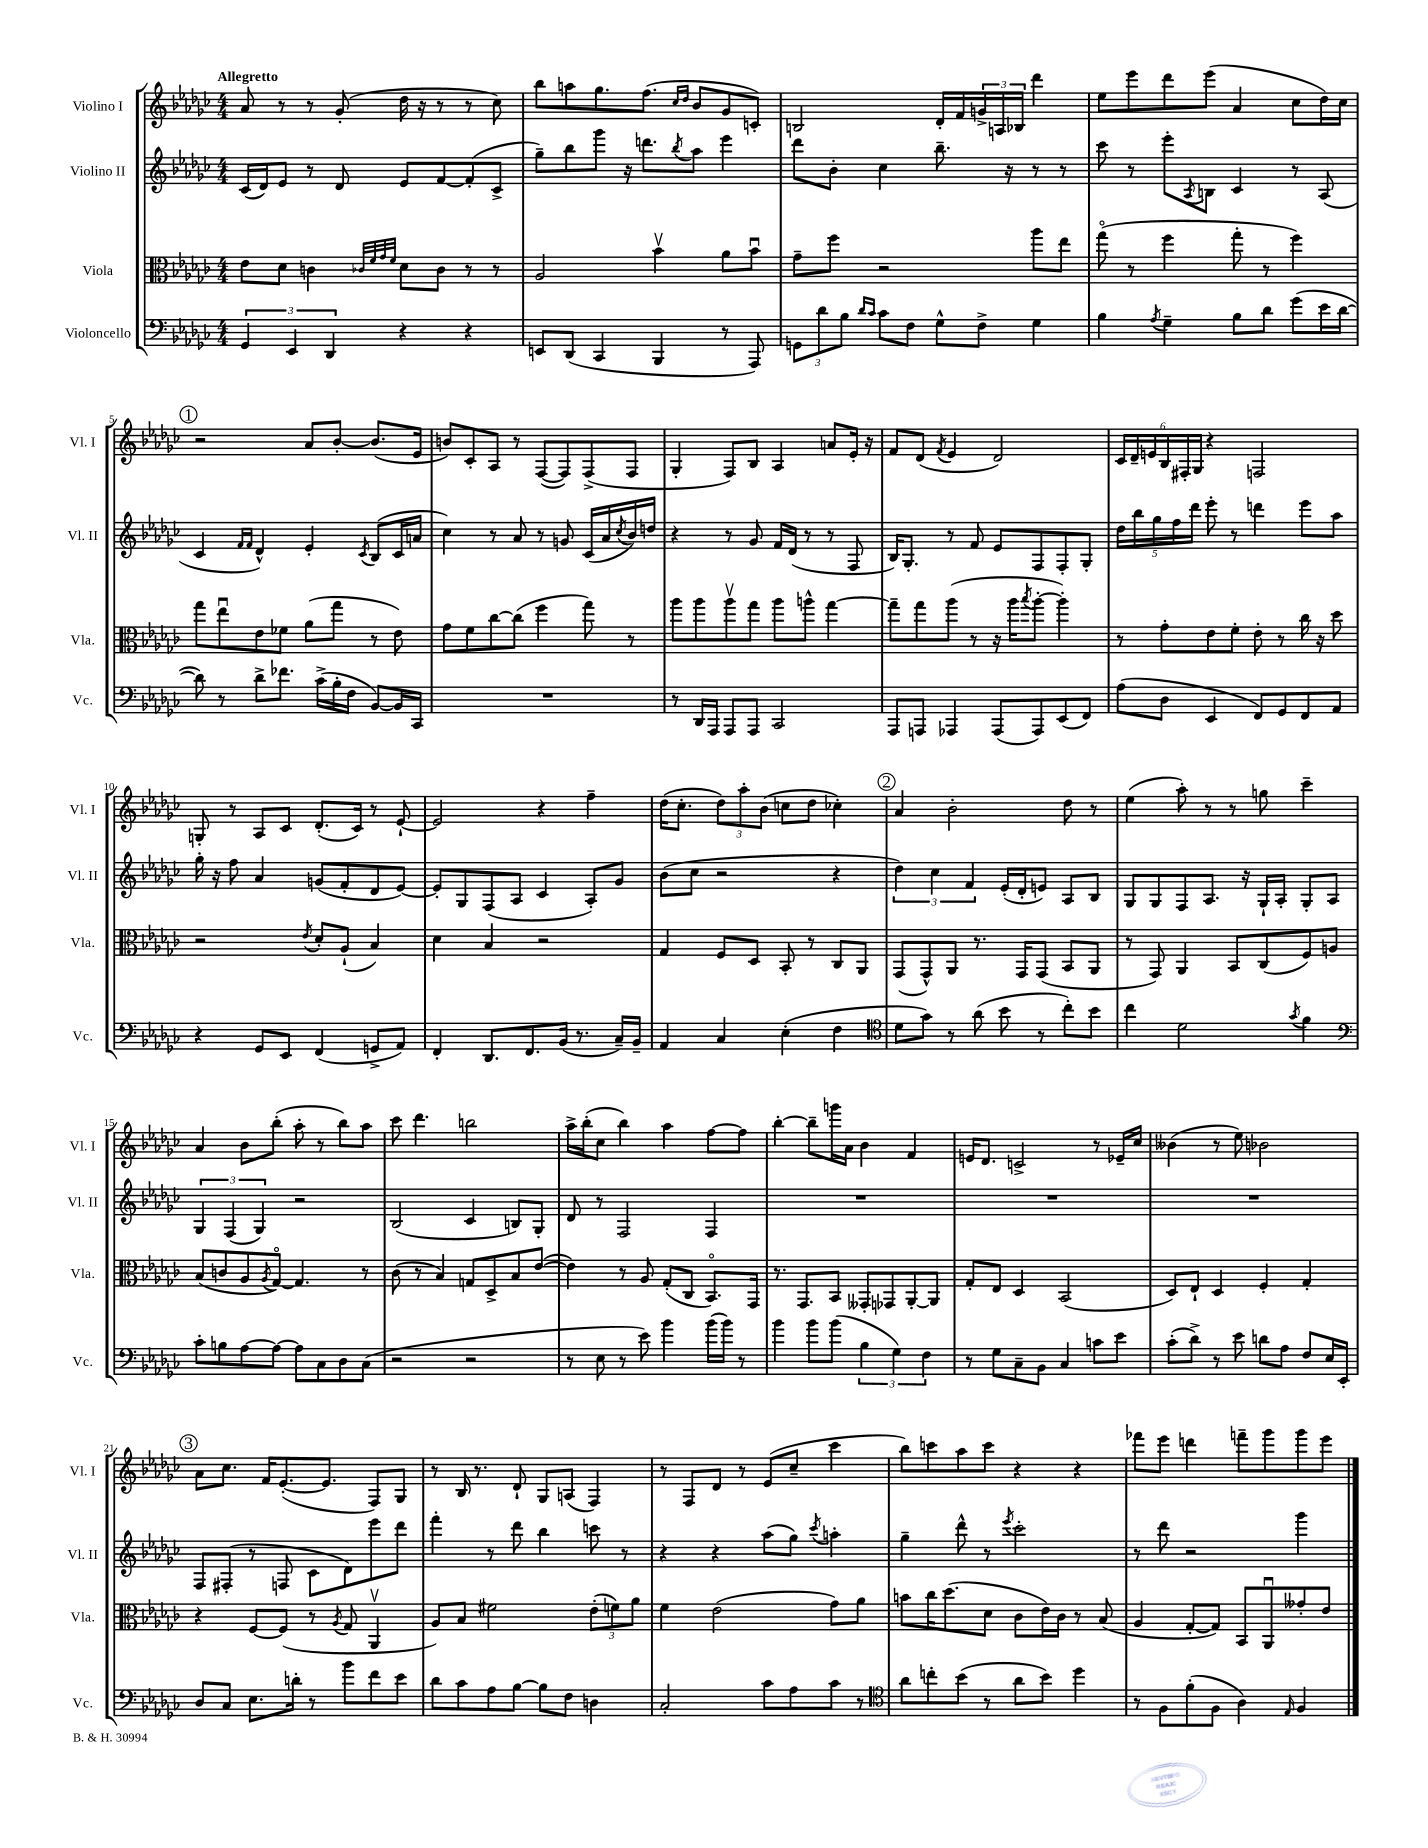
<<
\new StaffGroup <<
\new Staff = "s0" \with { instrumentName = "Violino I" shortInstrumentName = "Vl. I" } {
    \clef treble \key ges \major \numericTimeSignature \time 4/4 \tempo "Allegretto"
    aes'8 r8 r8 ges'8-.( des''16 r16 r8 r8 ces''8) |
    bes''8 a''8 ges''8. f''8.( \grace { ces''16 des''16 } bes'8 ges'8 c'8-.) |
    b2 des'16-. f'16 \tuplet 3/2 { g'16-> a16 bes16 } des'''4 |
    ees''8 ees'''8 des'''8 ees'''8( aes'4 ces''8 des''16) ces''16 |
    \mark \markup { \circle "1" } r2 aes'8 bes'8~-. bes'8.( ees'16 |
    b'8) ces'8-. aes8 r8 f8~( f8) f8->( f8 |
    ges4-. f8) bes8 aes4 a'8 ees'16-. r16 |
    f'8 des'8( \acciaccatura { f'8 } ees'4 des'2) |
    \tuplet 6/4 { ces'16 des'16-- e'16 bes16 fis16-. ges16 } r4 f2 |
    g8-. r8 aes8 ces'8 des'8.-.( ces'16) r8 ees'8~-! |
    ees'2 r4 f''4-- |
    des''16( ces''8.-. \tuplet 3/2 { des''8) aes''8-. bes'8( } c''8 des''8 ces''4-.) |
    \mark \markup { \circle "2" } aes'4 bes'2-. des''8 r8 |
    ees''4( aes''8-.) r8 r8 g''8 ces'''4-- |
    aes'4 bes'8 bes''8-.( aes''8-. r8 bes''8) aes''8 |
    ces'''8 des'''4. b''2 |
    aes''16-> bes''16-.( ces''8 bes''4) aes''4 f''8~ f''8 |
    bes''4~-. bes''8-- g'''16 aes'16 bes'4 f'4 |
    e'16 des'8. c'2-> r8 ees'16-- ces''16 |
    beses'4( r8 ees''8) bes'2 |
    \mark \markup { \circle "3" } aes'8 ces''8. f'16 ees'8.~-.( ees'8. f8) ges8 |
    r8 bes16 r8. des'8-! ges8 a8( f4) |
    r8 f8 des'8 r8 ees'8( ces''8-- ces'''4 |
    bes''8) c'''8 aes''8 c'''8 r4 r4 |
    fes'''8 ees'''8 d'''4 f'''8-- ges'''8 ges'''8 ees'''8 \bar "|." |
}
\new Staff = "s1" \with { instrumentName = "Violino II" shortInstrumentName = "Vl. II" } {
    \clef treble \key ges \major \numericTimeSignature \time 4/4
    ces'16( des'16) ees'8 r8 des'8 ees'8 f'8~ f'8-.( ces'8-> |
    ges''8--) bes''8 ges'''8 r16 d'''8. \acciaccatura { bes''8 } aes''8 ees'''4 |
    des'''8 bes'8-. ces''4 bes''8.-- r16 r8 r8 |
    ces'''8 r8 ees'''8-. \acciaccatura { aes8 } b8 ces'4 r8 aes8( |
    \mark \markup { \circle "1" } ces'4 \grace { f'16 f'16 } des'4-^) ees'4-. \acciaccatura { ces'8 } bes8( ces'16 a'16 |
    ces''4) r8 aes'8 r8 g'8 ces'16( aes'16 \acciaccatura { ces''8 } bes'16) d''16 |
    r4 r8 ges'8 f'16 des'16( r8 r8 f8 |
    bes16) ges8.-. r8 f'8 ees'8 f8 f8-. ges8-. |
    \tuplet 5/4 { des''16 bes''16 ges''16 f''16 des'''16 } ees'''8-. r8 d'''4 ees'''8 aes''8 |
    ges''16-. r16 f''8 aes'4 g'8( f'8-. des'8 ees'8~) |
    ees'8-. ges8 f8( aes8 ces'4 aes8-.) ges'8 |
    bes'8( ces''8 r2 r4 |
    \mark \markup { \circle "2" } \tuplet 3/2 { des''4) ces''4 f'4 } ees'16-.( des'16-. e'8) aes8 bes8 |
    ges8 ges8 f8 aes8. r16 ges16-! aes16-. ges8-. aes8 |
    \tuplet 3/2 { ges4 f4( ges4) } r2 |
    bes2( ces'4 b8) ges8-. |
    des'8 r8 f2 f4 |
    R1 |
    R1 |
    R1 |
    \mark \markup { \circle "3" } f8 fis8-.( r8 f8 ces'8 des'8) ees'''8 des'''8 |
    f'''4-. r8 des'''8 bes''4 c'''8 r8 |
    r4 r4 aes''8( ges''8) \acciaccatura { ces'''8 } a''4-. |
    ges''4-- des'''8-^ r8 \acciaccatura { ees'''8 } ces'''2-. |
    r8 des'''8 r2 ges'''4 \bar "|." |
}
\new Staff = "s2" \with { instrumentName = "Viola" shortInstrumentName = "Vla." } {
    \clef alto \key ges \major \numericTimeSignature \time 4/4
    ees'8 des'8 c'4 \grace { ces'32 f'32 ges'32 f'32 } des'8 ces'8 r8 r8 |
    aes2 bes'4\upbow aes'8 bes'8\downbow |
    ges'8-- f''8 r2 aes''8 ees''8 |
    ges''8\flageolet( r8 f''4 ges''8-. r8 f''4) |
    \mark \markup { \circle "1" } ges''8 ees''8\downbow ees'8 fes'8 aes'8( ges''8 r8 ees'8) |
    ges'8 f'8 ces''8~ ces''8( f''4 ges''8) r8 |
    aes''8 aes''8 aes''8\upbow ges''8 aes''8 a''8-^ ges''4~ |
    ges''8-- ges''8 aes''8( r8 r16 aes''16 \acciaccatura { bes''8 } aes''8~-. aes''4-.) |
    r8 ges'8-. ees'8 f'8-. ees'8-. r8 ces''16 r16 des''8 |
    r2 \acciaccatura { ees'8 } des'8-. aes8-!( bes4) |
    des'4 bes4 r2 |
    ges4 f8 des8 bes,8-. r8 ces8 aes,8 |
    \mark \markup { \circle "2" } ges,8( ges,8-^) aes,8 r8. ges,16 ges,8( bes,8 aes,8 |
    r8 ges,8) aes,4 bes,8 ces8( f8) a8 |
    bes8( c'8 aes8 \acciaccatura { aes8 } ges8~\flageolet) ges4. r8 |
    ces'8( r8 bes4) g8 des8-> bes8 ees'8~( |
    ees'4) r8 aes8 ges8-.( ces8 bes,8.\flageolet) ges,16 |
    r8. ges,8. bes,8 geses,8-. ges,8 aes,8~-. aes,8 |
    ges8-. ees8 des4 bes,2( |
    des8) ees8-! des4 f4-. ges4-. |
    \mark \markup { \circle "3" } r4 f8~ f8( r8 \acciaccatura { aes8 } ges8 aes,4\upbow |
    aes8) bes8 fis'2 \tuplet 3/2 { ees'8-.( f'8) aes'8 } |
    f'4 ees'2( ges'8) aes'8 |
    b'8 ces''16 des''8.( des'8 ces'8 ees'16) ces'16 r8 bes8( |
    aes4 ges8~-. ges8) bes,8 aes,8\downbow geses'8-. ees'8 \bar "|." |
}
\new Staff = "s3" \with { instrumentName = "Violoncello" shortInstrumentName = "Vc." } {
    \clef bass \key ges \major \numericTimeSignature \time 4/4
    \tuplet 3/2 { ges,4 ees,4 des,4 } r4 r4 |
    e,8 des,8( ces,4 bes,,4 r8 aes,,8) |
    \tuplet 3/2 { g,8 des'8 bes8 } \grace { des'16 ces'16 } ces'8 f8 ges8-^ f8-> ges4 |
    bes4 \acciaccatura { aes8 } ges4-- bes8 des'8 ges'8( ees'16 des'16~ |
    \mark \markup { \circle "1" } des'8) r8 des'8-> fes'8. ces'16->( bes16-. f16 bes,8~) bes,16 ces,16 |
    R1 |
    r8 des,16 aes,,16 aes,,8 aes,,8 ces,2 |
    aes,,8 a,,8 aes,,4 aes,,8( aes,,8) ees,8( f,8) |
    aes8( des8 ees,4 f,8) ges,8 f,8 aes,8 |
    r4 ges,8 ees,8 f,4( g,8-> aes,8) |
    f,4-. des,8. f,8. bes,16( r8. ces16--) bes,16-- |
    aes,4 ces4 ees4-.( f4 |
    \mark \markup { \circle "2" } \clef tenor des'8 ges'8) r8 aes'8( bes'8 r8 ces''8-.) bes'8 |
    ces''4 des'2 \acciaccatura { ges'8 } f'4 |
    \clef bass ces'8-. b8 aes8~ aes8~ aes8 ces8 des8 ces8( |
    r2 r2 |
    r8 ees8 r8 ees'8) bes'4 bes'16( bes'16) r8 |
    bes'4 bes'8 bes'8( \tuplet 3/2 { bes4 ges4) f4 } |
    r8 ges8 ces8-- bes,8 ces4 c'8 ees'8 |
    ces'8-.( des'8->) r8 ees'8 d'8 aes8 f8 ees16 ees,16-. |
    \mark \markup { \circle "3" } des8 ces8 ees8. d'16-. r8 bes'8 f'8 ees'8 |
    des'8 ces'8 aes8 bes8~ bes8 f8 d4 |
    ces2-. ces'8 aes8 ces'8 r8 |
    \clef tenor aes'8 c''8-. bes'8( r8 aes'8 bes'8) des''4 |
    r8 f8 f'8-.( f8 aes4) \grace { ees16 } f4 \bar "|." |
}
>>
>>
